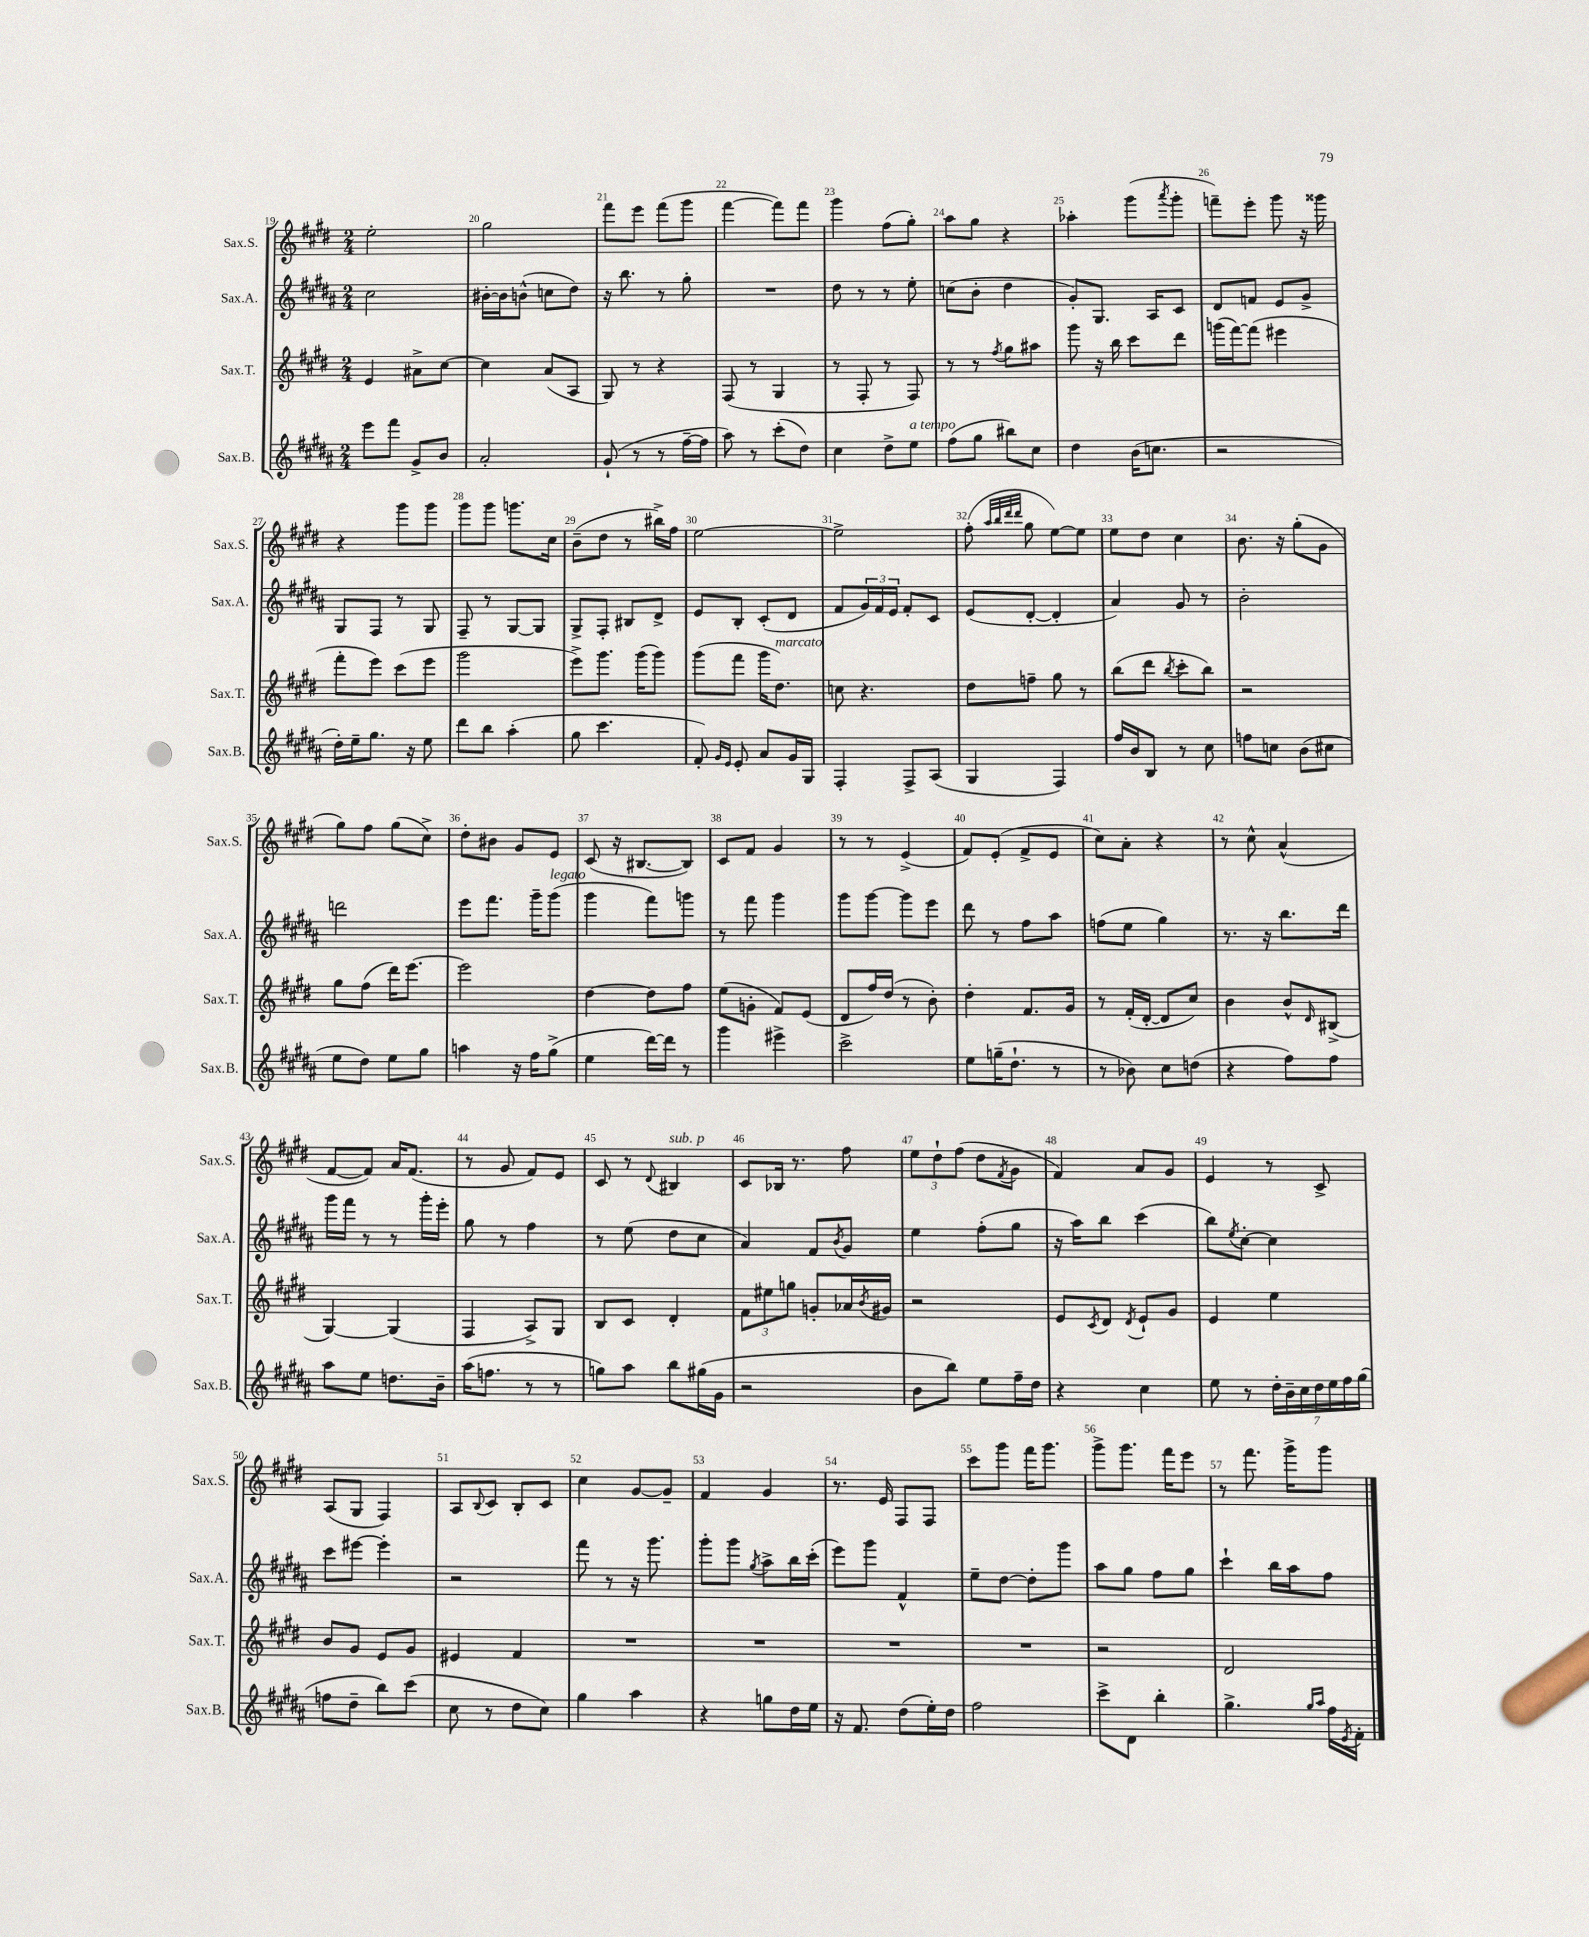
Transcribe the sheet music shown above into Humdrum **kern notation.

**kern	**kern	**kern	**kern
*staff4	*staff3	*staff2	*staff1
*clefG2	*clefG2	*clefG2	*clefG2
*k[f#c#g#d#a#]	*k[f#c#g#d#]	*k[f#c#g#d#a#]	*k[f#c#g#d#]
*M2/4	*M2/4	*M2/4	*M2/4
8eee	4e	2cc#	2ee'
8fff#	.	.	.
8g#^	8a#^	.	.
8b	[8cc#	.	.
=	=	=	=
2a#'	4cc#]	[16b#'	2gg#
.	.	16b#]	.
.	.	(8b^^	.
.	(8a	8cc	.
.	8A	8dd#)	.
=	=	=	=
(8g#`	8G#)	16r	8fff#
.	.	8.bb	.
8r	8r	.	8eee
8r	4r	8r	(8fff#
[16ff#~	.	8gg#'	8ggg#
16ff#]	.	.	.
=	=	=	=
8aa#)	(8F#	2r	[4fff#
8r	8r	.	.
(8ccc#'	4G#	.	8fff#])
8dd#)	.	.	8fff#
=	=	=	=
4cc#	8r	8dd#	4ggg#
.	8F#'	8r	.
8dd#^	8r	8r	(8ff#
8ee	8F#)	8ee'	8gg#')
=	=	=	=
(8ff#	8r	(8cc	8aa
8gg#	8r	8b'	8gg#
.	8qff#	.	.
8bb#)	8gg#	4dd#	4r
8cc#	8aa#	.	.
=	=	=	=
4dd#	8ggg#	8g#')	4aa-'
.	16r	8.G#	.
.	16bb	.	.
(16b	8ccc#	.	(8ggg#
8.cc	.	16A#	.
.	.	.	8qaaa
.	8ddd#	8c#	8ggg#'
=	=	=	=
2r	(16ggg	8d#	8fff~)
.	[16fff#)	.	.
.	(8fff#]	8f	8eee'
.	4eee#	8e	8ggg#
.	.	8g#^	16r
.	.	.	16ggg##
=	=	=	=
16dd#')	8fff#'	8G#	4r
16ee~	.	.	.
8.gg#	8eee)	8F#	.
.	(8ccc#	8r	8ggg#
16r	.	.	.
8ee	8eee	8G#	8ggg#
=	=	=	=
8ddd#	2ggg#	8F#~	8ggg#
8bb	.	8r	8ggg#
(4aa#'	.	[8G#	8.ggg
.	.	8G#]	.
.	.	.	16cc#
=	=	=	=
8gg#	8eee^)	8G#^	(8b~
4.ccc#	8.ggg#	8F#'	8dd#
.	.	8B#	8r
.	(16ggg#	.	.
.	8ggg#)	8d#^	16bb#^)
.	.	.	16ff#
=	=	=	=
8f#')	(8ggg#	8e	[2ee
16qqg#	.	.	.
16qqe	.	.	.
8e'	8fff#	8B'	.
8a#	16ggg#	(8c#'	.
.	8.dd#)	.	.
16g#	.	8d#	.
16G#	.	.	.
=	=	=	=
4F#'	8cc	8f#	2ee^]
.	4.r	24g#)	.
.	.	24f#	.
.	.	24e	.
8F#^	.	8f#'	.
(8A#	.	8c#	.
=	=	=	=
4G#	8dd#	(8e	(8ff#'
.	.	.	32qqaa
.	.	.	32qqbb
.	.	.	32qqddd#
.	.	.	32qqddd#
.	8ff~	[8d#'	8gg#
4F#)	8gg#	4d#']	[8ee)
.	8r	.	8ee]
=	=	=	=
16ff#	(8bb	4a#)	8ee
16b	.	.	.
8B	8ddd#	.	8dd#
.	8qbb	.	.
8r	8ccc#'	8g#	4cc#
8cc#	8bb)	8r	.
=	=	=	=
8ff	2r	2b'	8.b
8cc	.	.	.
.	.	.	16r
(8b	.	.	(8gg#'
8cc#	.	.	8g#
=	=	=	=
8ee	8gg#	2ddd	8gg#)
8dd#)	(8ff#	.	8ff#
8ee	16ddd#)	.	(8gg#
.	[8.eee	.	.
8gg#	.	.	8cc#^)
=	=	=	=
4aa	2eee]	8eee	8dd#'
.	.	8.fff#	8b#
16r	.	.	8g#
16ff#	.	16ggg#~	.
(8gg#^	.	(8ggg#	8e
=	=	=	=
4ee	[4dd#	4ggg#	(8c#
.	.	.	16r
.	.	.	[8.B#
[16ddd#)	8dd#]	8fff#)	.
16ddd#]	.	.	.
8r	8ff#	8ggg	8B#])
=	=	=	=
4ggg#	(8ee	8r	8c#
.	8g'	8fff#	8f#
4eee#^	8f#)	4ggg#	4g#
.	(8e	.	.
=	=	=	=
2ccc#^	8d#	8ggg#	8r
.	16ff#)	[8ggg#	8r
.	(16dd#	.	.
.	8r	8ggg#]	(4e^
.	8b')	8eee	.
=	=	=	=
8ee	4dd#'	8ddd#	8f#)
(16gg~	.	8r	(8e'
8.dd#`	.	.	.
.	8.f#	8ff#	8f#^
8r	.	8aa#	8e
.	16g#	.	.
=	=	=	=
8r	8r	(8ff	8cc#)
8b-)	(16f#'	8ee	8a'
.	[16d#'	.	.
8cc#	8d#]	4gg#)	4r
(8dd	8cc#)	.	.
=	=	=	=
4r	4b	8.r	8r
.	.	.	8cc#^^
.	.	16r	.
8ff#)	8b^^	8.bb	(4a^^
.	16qqd#	.	.
8ff#	(8B#^	.	.
.	.	16ddd#	.
=	=	=	=
8aa#	[4G#)	16ggg#	[8f#
.	.	16fff#	.
8ee	.	8r	8f#])
8.dd	(4G#]	8r	16a
.	.	.	(8.f#
.	.	16ggg#'	.
16b~	.	16eee'	.
=	=	=	=
(16aa#	4F#	8gg#	8r
8.ff	.	.	.
.	.	8r	8g#
8r	8A^)	4ff#	8f#)
8r	8G#	.	8e
=	=	=	=
8gg)	8B	8r	8c#
8aa#	8c#	(8ee	8r
.	.	.	8qqd#
8bb	4d#'	8dd#	4B#
(16gg#	.	8cc#	.
16g#	.	.	.
=	=	=	=
2r	12f#	4a#)	8c#
.	12ee#	.	.
.	.	.	16B-
.	12gg	.	.
.	.	.	8.r
.	8g'	8f#	.
.	.	8qb	.
.	16a-	8g#	8ff#
.	8qb	.	.
.	16g#	.	.
=	=	=	=
8b	2r	4ee	12ee
.	.	.	12dd#`
8bb)	.	.	.
.	.	.	(12ff#
8ee	.	(8ff#'	8dd#
.	.	.	8qf#
16ff#~	.	8gg#	8g#
16dd#	.	.	.
=	=	=	=
4r	8e	16r	4f#)
.	.	16aa#)	.
.	8qc#	.	.
.	8d#	8bb	.
.	8qd#	.	.
4cc#	8e`	(4ccc#	8a
.	8g#	.	8g#
=	=	=	=
8ee	4e	8bb)	4e
.	.	8qee	.
8r	.	[8cc#'	.
28dd#'	4ee	4cc#]	8r
28b~	.	.	.
28cc#	.	.	.
28dd#	.	.	.
.	.	.	8c#^
28ee	.	.	.
28ff#	.	.	.
(28gg#	.	.	.
=	=	=	=
8ff	8b	8ccc#	(8A
8dd#~	8g#	[8eee#	8G#
8bb)	8e	4eee#']	4F#)
(8ccc#	8g#	.	.
=	=	=	=
8cc#	4e#	2r	8A
.	.	.	8qqB
8r	.	.	8c#
8dd#	4f#	.	8B'
8cc#)	.	.	8c#
=	=	=	=
4gg#	2r	8fff#	4cc#
.	.	8r	.
4aa#	.	16r	[8g#
.	.	8.ggg#	.
.	.	.	8g#~]
=	=	=	=
4r	2r	8ggg#'	4f#
.	.	8ggg#	.
.	.	8qgg#	.
8gg	.	8aa#^	4g#
16dd#	.	16bb	.
16ee	.	(16ccc#'	.
=	=	=	=
16r	2r	8eee)	8.r
8.f#	.	.	.
.	.	8ggg#	.
.	.	.	16e
(8dd#	.	4f#^^	8F#
16ee')	.	.	8F#
16dd#	.	.	.
=	=	=	=
2ff#	2r	8ee~	8ccc#
.	.	[8dd#	8ggg#
.	.	8dd#']	16fff#
.	.	.	8.ggg#
.	.	8ggg#	.
=	=	=	=
8ccc#^	2r	8aa#	8ggg#^
8d#	.	8gg#	8.ggg#
4bb'	.	8ff#	.
.	.	.	16fff#
.	.	8gg#	8eee
=	=	=	=
4.gg#^	2d#	4ccc#`	8r
.	.	.	8.fff#
.	.	16bb	.
.	.	16aa#	16ggg#^
16qqgg#	.	.	.
16qqaa#	.	.	.
16ff#	.	8ff#	8ggg#
8qe	.	.	.
16f#'	.	.	.
==	==	==	==
*-	*-	*-	*-
